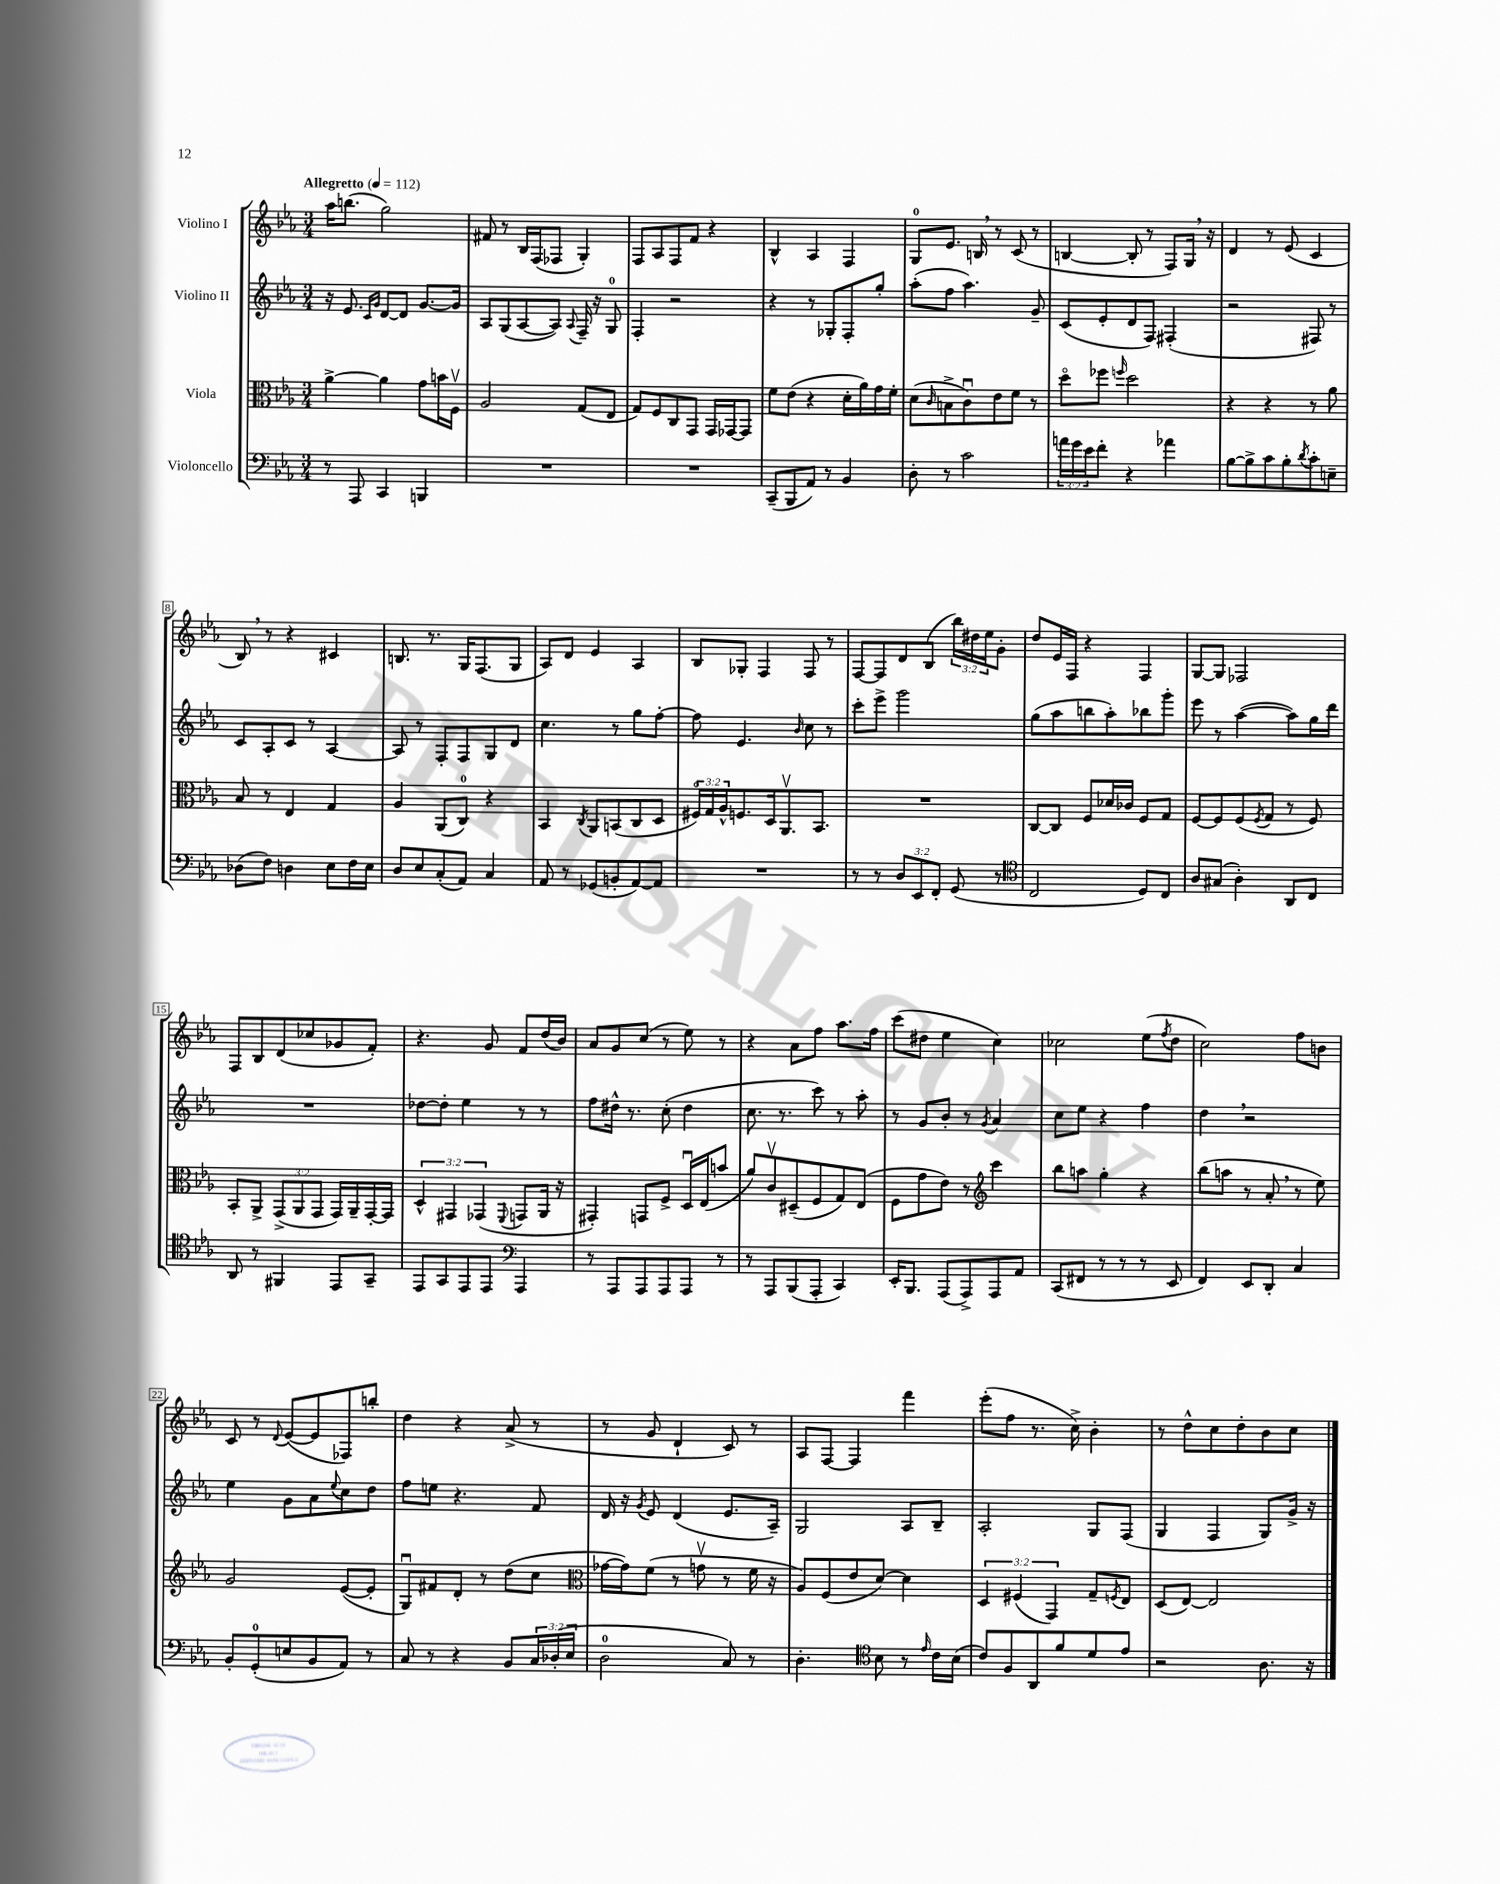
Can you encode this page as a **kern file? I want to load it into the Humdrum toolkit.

**kern	**kern	**kern	**kern
*staff4	*staff3	*staff2	*staff1
*clefF4	*clefC3	*clefG2	*clefG2
*k[b-e-a-]	*k[b-e-a-]	*k[b-e-a-]	*k[b-e-a-]
*M3/4	*M3/4	*M3/4	*M3/4
*MM112	*MM112	*MM112	*MM112
8r	[4a-^	16r	16aa-
.	.	8.e-	(8.bb
8AAA-	.	.	.
.	.	16qqc	.
.	.	16qqg	.
4CC	4a-]	[8d	2gg)
.	.	8d]	.
4BBB	8g	[8.g	.
.	16b	.	.
.	16Fv	16g]	.
=	=	=	=
2.r	2A-	8A-	8f#
.	.	(8G	8r
.	.	[8A-	16B-
.	.	.	(16F
.	.	8A-])	8F-
.	.	8qqA-	.
.	(8G	16F~	4G')
.	.	16r	.
.	8E-	8G	.
=	=	=	=
2.r	8G)	4F'	8F
.	8F	.	8A-
.	8C	2r	8F
.	8GG	.	8f
.	16GG	.	4r
.	[16GG-	.	.
.	8GG-]	.	.
=	=	=	=
(8CC~	8f	4r	4B-^^
8BBB-	(8e-	.	.
8AA-)	4r	8r	4A-
8r	.	8G-'	.
4BB-	16d'	8F'	4F
.	16a-)	.	.
.	16g	8gg'	.
.	16f'	.	.
=	=	=	=
8D'	(8d	(8aa-'	8G
.	16qqc	.	.
8r	8B^	8ff	8.e-
2c	8cu)	4.aa-)	.
.	.	.	16B
.	8e-	.	8r
.	8f	.	(8c
.	8r	8g~	8r
=	=	=	=
24a	8ddo	(8c	[4B
24g	.	.	.
24e-	.	.	.
8f'	8ff-	8e-'	.
.	16qqff	.	.
4r	2dd	8d	8B']
.	.	8F)	8r
4a-	.	(4F#'	8F)
.	.	.	16G
.	.	.	16r
=	=	=	=
[8B-	4r	2r	4d
8B-^]	.	.	.
8c	4r	.	8r
8B-'	.	.	(8e-
8qd	.	.	.
8c'	8r	8F#)	4c
8E~	8a-	8r	.
=	=	=	=
(8D-	8B-	8c	8B-)
8F)	8r	8A-'	8r
4D	4E-	8c	4r
.	.	8r	.
8E-	4G	[4A-	4c#
16F	.	.	.
16E-	.	.	.
=	=	=	=
8D	4A-	8A-]	8.B
8E-	.	8r	.
.	.	.	8.r
(8C'	(8AA-	8F'	.
8AA-)	8C)	8F	16G
.	.	.	(8.F
4C	4r	8G	.
.	.	8d	8G
=	=	=	=
8AA-	4BB-	4.cc	8A-)
8r	.	.	8d
.	8qC	.	.
(8GG-	8AA-	.	4e-
8BB'	(8BB	8r	.
[8AA-)	8C	8gg	4A-
8AA-]	8D	[8ff'	.
=	=	=	=
2.r	24F#o)	8ff]	8B-
.	24G	.	.
.	24A-^^	.	.
.	8.F	4.e-	8G-'
.	.	.	4F
.	16D	.	.
.	8.AA-v	.	.
.	.	16qqb-	.
.	.	8cc	8F
.	8.BB-	.	.
.	.	8r	8r
=	=	=	=
8r	2.r	8ccc'	[8F
8r	.	8eee-^	8F]
12D	.	2ggg	8d
12EE-	.	.	.
.	.	.	(8B-
12FF'	.	.	.
(8GG	.	.	24bb-)
.	.	.	24dd#
.	.	.	24ee-
8r	.	.	8g'
=	=	=	=
*clefC4	*	*	*
2C	[8C	(8gg	8dd
.	8C]	8aa-	16e-
.	.	.	16F
.	8F	8bb	4r
.	16d-	8aa-')	.
.	16c-	.	.
8D)	8F	8bb-	4F
8C	8G	8ggg'	.
=	=	=	=
8A-	[8F	8eee-	[8G
(8G#	8F]	8r	8G]
4A-')	(8F	([4aa-	2F-
.	8qF	.	.
.	8G	.	.
8AA-	8r	8aa-])	.
8C	8F)	16gg	.
.	.	16ddd	.
=	=	=	=
8AA-	8BB-'	2.r	8F
8r	8AA-^	.	8B-
4FF#	(12GG^	.	(8d
.	12AA-	.	.
.	.	.	8cc-
.	12GG	.	.
8EE-	16GG)	.	8g-
.	16AA-~	.	.
8GG~	[16GG'	.	8f')
.	16GG]	.	.
=	=	=	=
8EE-	6D^^	[8dd-	4.r
8GG	.	8dd-']	.
.	6GG#	.	.
8EE-	.	4ee-	.
.	(6GG-	.	.
8EE-	.	.	8g
*clefF4	*	*	*
.	8qqFF	.	.
4AAA-	8GG	8r	8f
.	16AA-	8r	(16dd
.	16r	.	16b-)
=	=	=	=
8r	4GG#')	8ff	8a-
8AAA-	.	16dd#^^	8g
.	.	8.r	.
8AAA-	8GG	.	(8cc
8AAA-	8F^	(8cc'	8r
8AAA-	16Du	4dd#	8ee-)
.	(16E-	.	.
8r	8b	.	8r
=	=	=	=
8r	8a-)	8.cc	4r
8AAA-	8cv	.	.
.	.	8.r	.
(8BBB-	(8D#~	.	8a-
8AAA-'	8F	8ccc)	8ff
4CC)	8G)	8r	8.aa-
.	(8E-	8aa-'	.
.	.	.	16ff
=	=	=	=
16EE-'	8F	8r	(8ccc
8.BBB-	.	.	.
.	8g	8g	8dd#
(8AAA-	8e-)	8b-'	4ee-
8AAA-^)	8r	8r	.
*	*clefG2	*	*
.	.	8qg	.
8AAA-	4ccc	4a-	4cc)
8AA-	.	.	.
=	=	=	=
(8CC	8bb-	8cc	2cc-
8FF#	8aa	8ee-	.
8r	4gg'	4r	.
8r	.	.	.
8r	4r	4ff	(8ee-
.	.	.	8qff
8EE-	.	.	8dd
=	=	=	=
4FF)	(8bb-	4dd	2cc)
.	8aa	.	.
8EE-	8r	2r	.
8DD'	8a-'	.	.
4C	8r	.	8ff
.	8ee-)	.	8b
=	=	=	=
8BB-'	2g	4ee-	8c
(8GG'	.	.	8r
.	.	.	8qqd
8E	.	8g	([8e-
8BB-	.	8a-	8e-]
.	.	8qqee-	.
8AA-)	([8e-	8cc	8F-)
8r	8e-']	8dd	8bb'
=	=	=	=
8C	8Gu)	8ff	4dd
8r	8f#	8ee	.
4r	8d'	4.r	4r
.	8r	.	.
8BB-	(8dd	.	(8a-^
24C	8cc	8f	8r
(24D-'	.	.	.
24E-	.	.	.
=	=	=	=
*	*clefC3	*	*
2D	[16g-	16d	8r
.	16g-])	16r	.
.	.	8qg	.
.	(8f	8e-	8g
.	8r	(4d	4d`
.	8gv	.	.
8C)	8r	8.e-	8c)
8r	16f	.	8r
.	16r	16A-~)	.
=	=	=	=
4.D'	8A-)	2G	8A-
.	(8F	.	[8F
.	8e-	.	4F]
*clefC4	*	*	*
8B-	[8d)	.	.
8r	4d]	8A-	4fff
16qqe-	.	.	.
16c	.	8B-~	.
(16B-	.	.	.
=	=	=	=
8c)	6D	2A-'	(8eee-'
8F	.	.	8ff
.	(6F#	.	.
8AA-	.	.	8.r
.	6GG)	.	.
8f	.	.	.
.	.	.	16cc^)
8d	8G~	8G	4b-'
.	8qF	.	.
8e-	8E-	(8F	.
=	=	=	=
2r	(8D	4G	8r
.	[8E-)	.	8dd^^
.	2E-]	4F	8cc
.	.	.	8dd'
8.A-	.	8G)	8b-
.	.	16g^	8cc
16r	.	16r	.
==	==	==	==
*-	*-	*-	*-
